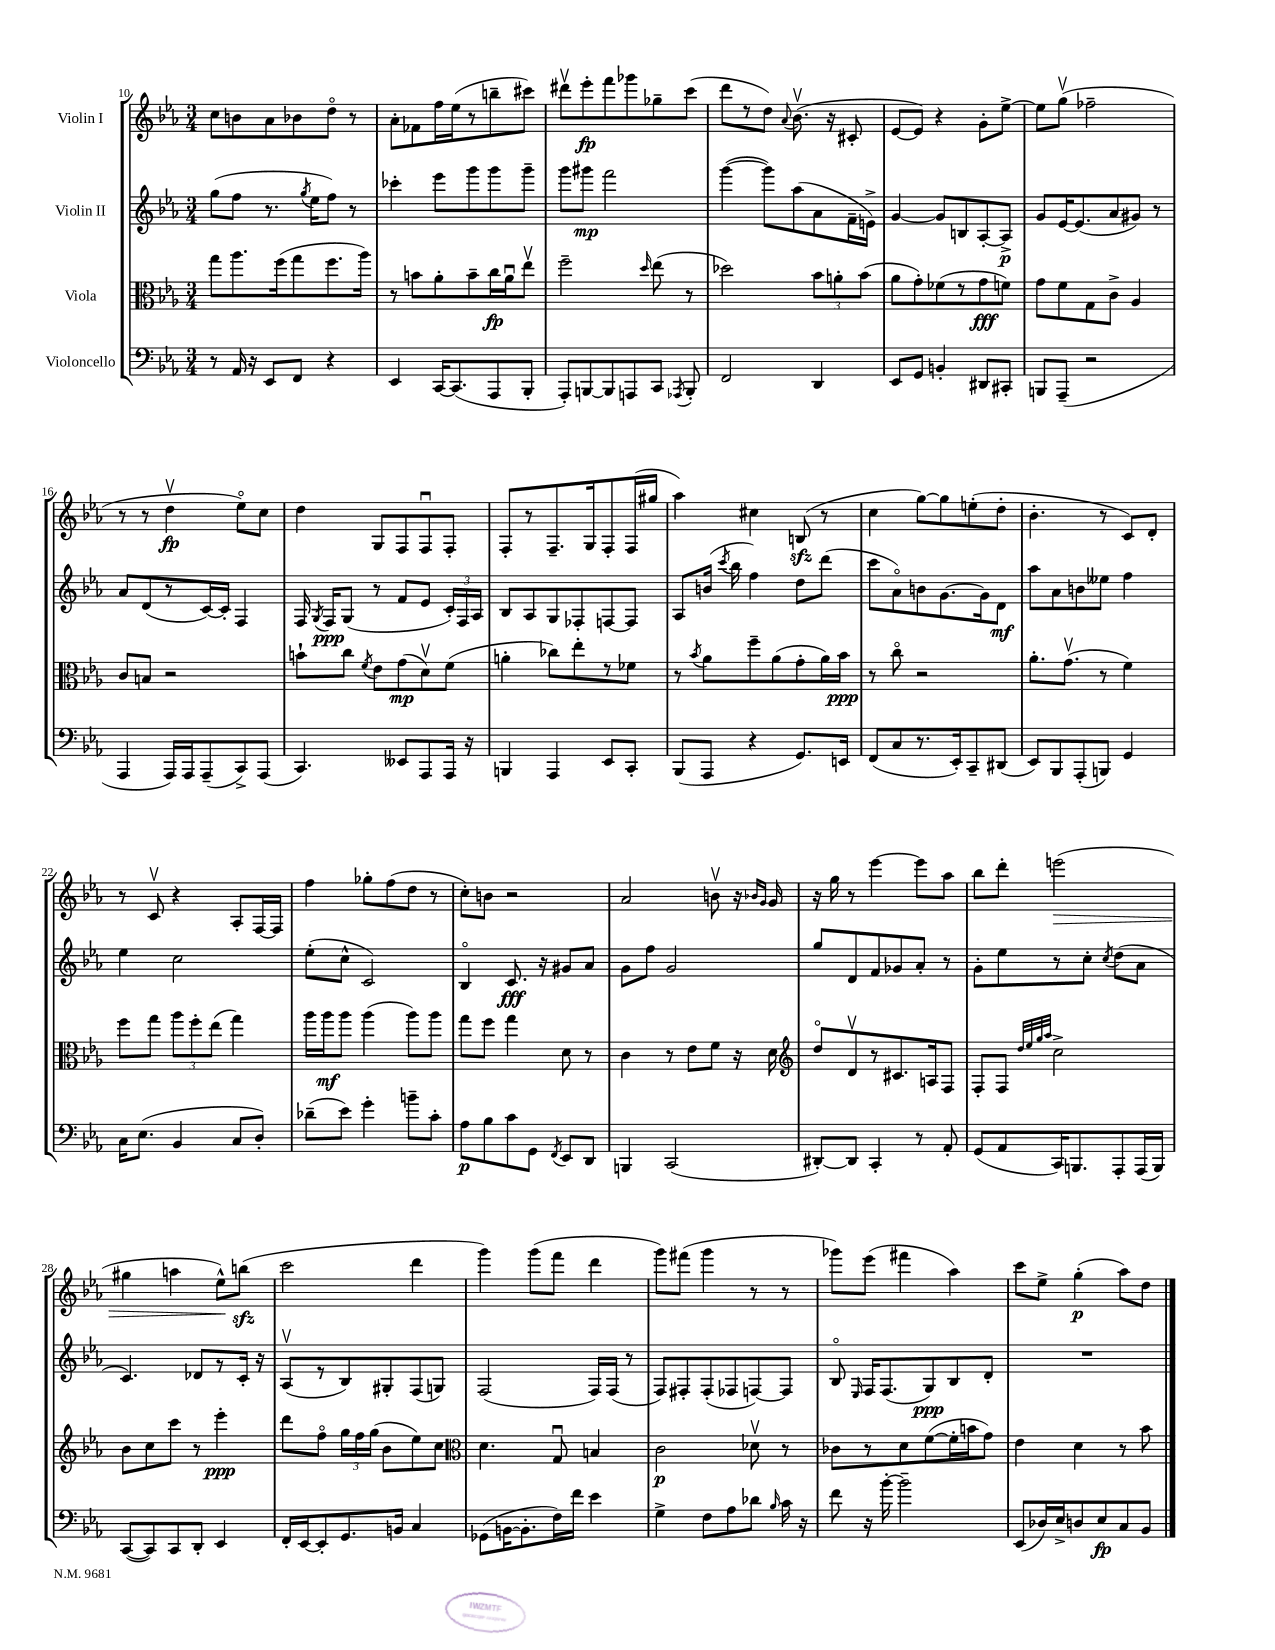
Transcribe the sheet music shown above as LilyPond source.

<<
\new StaffGroup <<
\new Staff = "s0" \with { instrumentName = "Violin I" } {
    \clef treble \key ees \major \numericTimeSignature \time 3/4
    \autoBeamOff c''8[ b'8 aes'8 bes'8 d''8]\flageolet r8 |
    aes'8[-. fes'8 f''16 ees''16( r8 b''8-- cis'''8]) |
    dis'''8[\upbow ees'''8-.\fp f'''8 ges'''8 ges''8-- c'''8]( |
    d'''8[ r8 d''8]) \appoggiatura { aes'8 } bes'8.\upbow( r16 cis'8-. |
    ees'8[~ ees'8]) r4 g'8[-. ees''8]~-> |
    ees''8[ g''8]\upbow( fes''2-- |
    r8 r8 d''4\upbow\fp ees''8[\flageolet) c''8] |
    d''4 g8[ f8 f8\downbow f8]-. |
    f8[-. r8 f8.-- g16 f8-. f16( gis''16] |
    aes''4) cis''4 b8\sfz( r8 |
    c''4 g''8[~) g''8 e''8-.( d''8]-. |
    bes'4.-. r8 c'8[) d'8]-. |
    r8 c'8\upbow r4 aes8[-. f16~ f16] |
    f''4 ges''8[-. f''8( d''8] r8 |
    c''8[-.) b'8] r2 |
    aes'2 b'8\upbow r16 \grace { bes'16[ g'16] } g'16 |
    r16 g''16 r8 ees'''4~ ees'''8[ aes''8] |
    bes''8[ d'''8]-. e'''2\>( |
    gis''4 a''4 ees''8[-^\!) b''8]\sfz( |
    c'''2 d'''4 |
    g'''4) g'''8[( f'''8] d'''4 |
    g'''8[) fis'''8]( g'''4 r8 r8 |
    ges'''8[) ees'''8]( fis'''4 aes''4) |
    c'''8[ ees''8]-> g''4-.\p( aes''8[) d''8] \bar "|." |
}
\new Staff = "s1" \with { instrumentName = "Violin II" } {
    \clef treble \key ees \major \numericTimeSignature \time 3/4
    \autoBeamOff g''8[( f''8] r8. \acciaccatura { g''8 } ees''16[ f''8]) r8 |
    ces'''4-. ees'''8[ g'''8 g'''8 g'''8]-- |
    g'''8[ gis'''8]\mp f'''2 |
    g'''4~( g'''8[) aes''8( aes'8 f'16-- e'16]->) |
    g'4~ g'8[ b8 aes8~-. aes8]->\p |
    g'8[ ees'16~ ees'8.( aes'8 gis'8]) r8 |
    aes'8[ d'8( r8 c'16~) c'16]-. f4 |
    f16 \acciaccatura { g8 } f16[\ppp g8]( r8 f'8[ ees'8] \tuplet 3/2 { c'16[-.) f16 aes16] } |
    bes8[ aes8 g8 fes8-. f8~ f8] |
    aes8[ b'16]( \acciaccatura { c'''8 } bes''16 f''4) d''8[ d'''8]( |
    c'''8[ aes'8\flageolet) b'8 g'8.~ g'16 d'8]\mf |
    aes''8[ aes'8 b'8 eeses''8] f''4 |
    ees''4 c''2 |
    ees''8[-.( c''8]-^ c'2) |
    bes4\flageolet c'8.\fff r16 gis'8[ aes'8] |
    g'8[ f''8] g'2 |
    g''8[ d'8 f'8 ges'8 aes'8]-. r8 |
    g'8[-. ees''8 r8 c''8]-. \acciaccatura { c''8 } d''8[( aes'8] |
    c'4.) des'8[ r8 c'16]-. r16 |
    aes8[\upbow( r8 bes8) gis8-. f8( g8]) |
    f2( f16[) f16]( r8 |
    f8[) fis8-. fis8-.( fes8 f8~) f8] |
    bes8\flageolet \grace { ees16 } f16[ f8.( g8\ppp) bes8 d'8]-. |
    R2. \bar "|." |
}
\new Staff = "s2" \with { instrumentName = "Viola" } {
    \clef alto \key ees \major \numericTimeSignature \time 3/4
    \autoBeamOff g''8[ aes''8. f''16( g''8 f''8. aes''16]) |
    r8 b'8[ aes'8-. b'8-- c''16\fp aes'16\downbow ees''8]\upbow |
    f''2-- \grace { d''16 } ees''8( r8 |
    des''2) \tuplet 3/2 { bes'8[ a'8-. bes'8]( } |
    aes'8[ g'8-.) fes'8( r8 g'8\fff f'8]) |
    g'8[ f'8 g8 c'8]-> aes4 |
    c'8[ b8] r2 |
    b'8[-! c''8] \acciaccatura { f'8 } ees'8[ g'8\mp( d'8\upbow) f'8]( |
    a'4-. ces''8[) ees''8-. r8 fes'8] |
    r8 \acciaccatura { bes'8 } aes'8[ f''8-- aes'8( g'8-. aes'16) bes'16]\ppp |
    r8 c''8\flageolet r2 |
    aes'8.[-. g'8.]\upbow( r8 f'4) |
    f''8[ g''8] \tuplet 3/2 { aes''8[ f''8-. ees''8]( } g''4) |
    aes''16[ aes''16\mf aes''8] aes''4( aes''8[) aes''8] |
    g''8[ f''8] g''4 d'8 r8 |
    c'4 r8 ees'8[ f'8] r16 d'16 |
    \clef treble d''8[\flageolet d'8\upbow r8 cis'8. a16 f8] |
    f8[-. f8] \grace { d''32[ ees''32 g''32 aes''32] } c''2-> |
    bes'8[ c''8 c'''8] r8 ees'''4-.\ppp |
    d'''8[ f''8]\flageolet \tuplet 3/2 { g''16[ f''16 g''16]( } bes'8[ ees''8) c''8] |
    \clef alto d'4. g8\downbow b4 |
    c'2\p des'8\upbow r8 |
    ces'8[ r8 d'8 f'8~( f'16-. b'16 g'8]) |
    ees'4 d'4 r8 bes'8 \bar "|." |
}
\new Staff = "s3" \with { instrumentName = "Violoncello" } {
    \clef bass \key ees \major \numericTimeSignature \time 3/4
    \autoBeamOff r8 aes,16 r16 ees,8[ f,8] r4 |
    ees,4 c,16[~ c,8.( aes,,8 bes,,8]-. |
    aes,,8[-.) b,,8~ b,,8 a,,8 c,8] \acciaccatura { aes,,8 } b,,8-. |
    f,2 d,4 |
    ees,8[ g,8] b,4-. dis,8[ cis,8]-. |
    b,,8[ aes,,8]--( r2 |
    aes,,4 aes,,16[) aes,,16 aes,,8--( c,8->) aes,,8]( |
    c,4.) eeses,8[ aes,,8 aes,,16] r16 |
    b,,4 aes,,4 ees,8[ c,8]-. |
    bes,,8[( aes,,8] r4 g,8.[) e,16] |
    f,8[( c8 r8. ees,16-.) c,8-- dis,8]( |
    ees,8[) bes,,8 aes,,8-.( b,,8]) g,4 |
    c16[ ees8.]( bes,4 c8[ d8]-.) |
    des'8[--( ees'8]) g'4-. b'8[-- c'8]-. |
    aes8[\p bes8 c'8 g,8] \acciaccatura { f,8 } ees,8[ d,8] |
    b,,4 c,2( |
    dis,8[~-.) dis,8] c,4-. r8 aes,8-. |
    g,8[( aes,8 c,16) b,,8. aes,,8-. aes,,16( b,,16]) |
    c,8[~( c,8) c,8 d,8]-. ees,4 |
    f,16[-. ees,16~ ees,8-. g,8. b,16] c4 |
    ges,8[( b,16~ b,8.-. f16) f'16] ees'4 |
    g4-> f8[ aes8 des'8] \grace { bes16 } c'16 r16 |
    f'8 r16 bes'16~-. bes'2-- |
    ees,8[( des16) ees16-> d8 ees8\fp c8 bes,8] \bar "|." |
}
>>
>>
\layout { \context { \Score currentBarNumber = #10 } }
